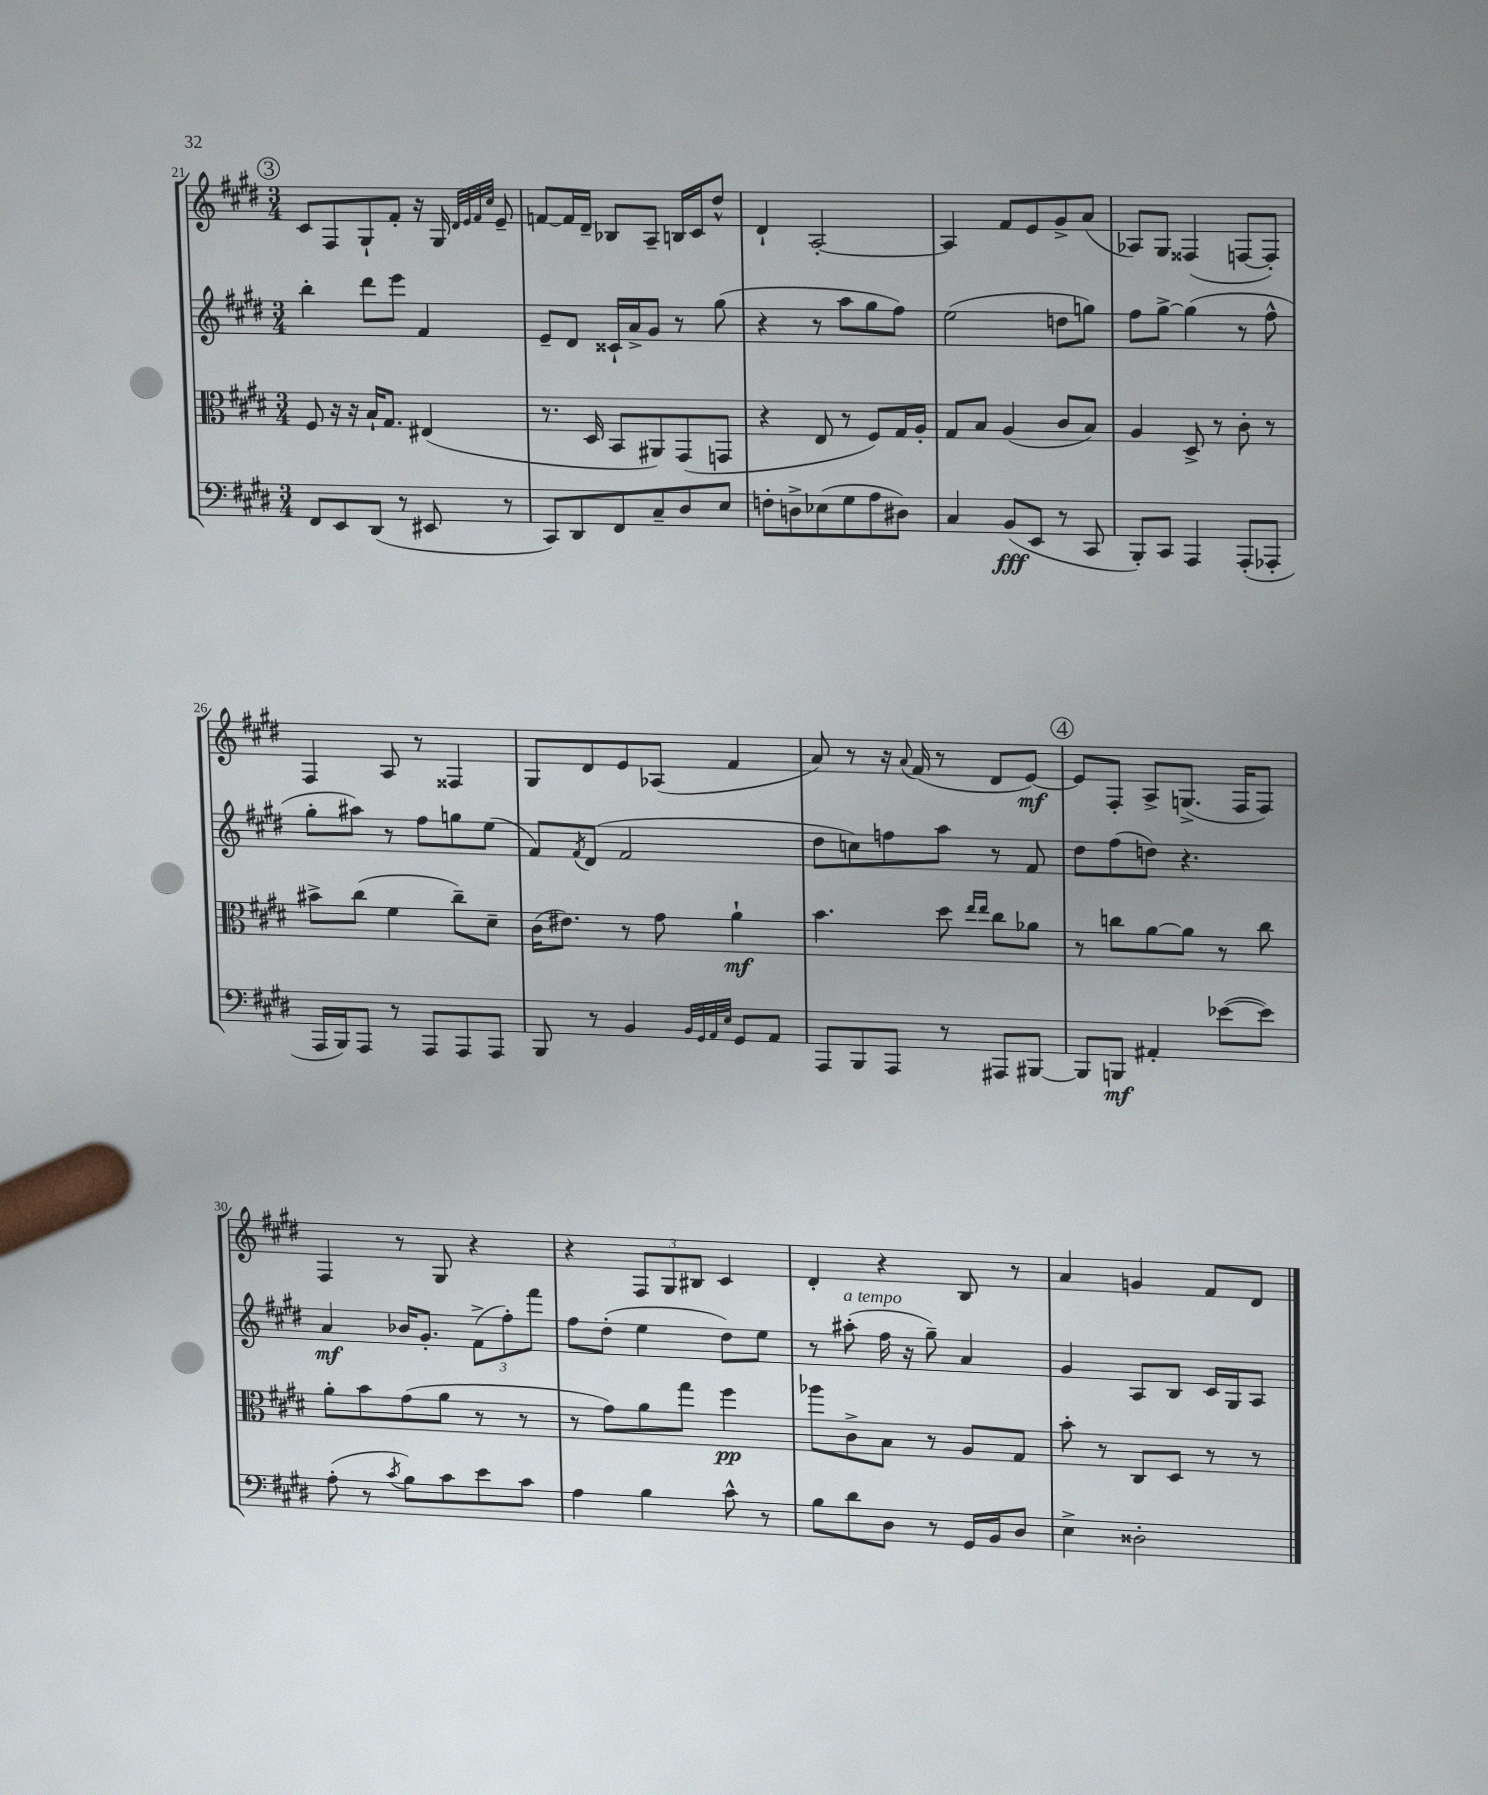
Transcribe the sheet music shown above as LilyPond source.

<<
\new StaffGroup <<
\new Staff = "s0" {
    \clef treble \key e \major \numericTimeSignature \time 3/4
    \mark \markup { \circle "3" } cis'8 fis8 gis8-! fis'8-. r16 gis16 \grace { dis'32 e'32 fis'32 cis''32 } e'8-- |
    f'8~ f'16 dis'16-- bes8 a8-- b16 cis'16 dis''8-^ |
    dis'4-! a2~-. |
    a4 fis'8 e'8 gis'8-> a'8( |
    aes8) gis8 fisis4( f8~ f8-.) |
    fis4 a8 r8 fisis4 |
    gis8 dis'8 e'8 aes8( fis'4 |
    a'8) r8 r16 \appoggiatura { a'8 } fis'16( r8 dis'8 e'8~\mf) |
    \mark \markup { \circle "4" } e'8 fis8-. a8-> g8.->( fis16 fis8) |
    fis4 r8 gis8 r4 |
    r4 \tuplet 3/2 { fis8 gis8 bis8 } cis'4 |
    dis'4-. r4 b8 r8 |
    a'4 g'4 fis'8 dis'8 \bar "|." |
}
\new Staff = "s1" {
    \clef treble \key e \major \numericTimeSignature \time 3/4
    \mark \markup { \circle "3" } b''4-. dis'''8 e'''8 fis'4 |
    e'8-- dis'8 cisis'16-! a'16-> gis'8 r8 gis''8( |
    r4 r8 a''8 gis''8 fis''8) |
    e''2( d''8 g''8) |
    fis''8 gis''8~-> gis''4( r8 fis''8-^ |
    gis''8-. ais''8) r8 fis''8 g''8 e''8( |
    fis'8) \acciaccatura { fis'8 } dis'8( fis'2 |
    dis''8 c''8) f''8 a''8 r8 fis'8 |
    \mark \markup { \circle "4" } dis''8 fis''8( d''8) r4. |
    a'4\mf bes'16 gis'8.-. \tuplet 3/2 { fis'8->( fis''8-.) fis'''8 } |
    fis''8 dis''8-.( e''4 dis''8) e''8 |
    r8 ais''8-.^\markup { \italic "a tempo" }( fis''16 r16 gis''8--) a'4 |
    gis'4 a8 b8 cis'16 gis16 a8 \bar "|." |
}
\new Staff = "s2" {
    \clef alto \key e \major \numericTimeSignature \time 3/4
    \mark \markup { \circle "3" } fis8 r16 r16 b16-! gis8. eis4( |
    r8. dis16 b,8 ais,8) gis,8( g,8 |
    r4 e8 r8 fis8) gis16 a16-. |
    gis8 b8 a4( cis'8 b8) |
    a4 dis8-> r8 cis'8-. r8 |
    bis'8-> cis''8( fis'4 cis''8--) dis'8-- |
    cis'16( eis'8.) r8 gis'8 a'4-!\mf |
    b'4. dis''8 \grace { e''16 e''16 } cis''8 aes'8 |
    \mark \markup { \circle "4" } r8 c''8 a'8~ a'8 r8 c''8 |
    a'8-. b'8 gis'8( a'8 r8 r8 |
    r8 gis'8) a'8 gis''8 fis''4\pp |
    aes''8 cis'8-> b8 r8 a8 gis8 |
    b'8-. r8 cis8 dis8 r8 r8 \bar "|." |
}
\new Staff = "s3" {
    \clef bass \key e \major \numericTimeSignature \time 3/4
    \mark \markup { \circle "3" } fis,8 e,8 dis,8( r8 eis,8 r8 |
    cis,8) dis,8 fis,8 cis8-- dis8 e8 |
    f8-. d8-> ees8( gis8 a8 dis8) |
    cis4 b,8\fff( e,8 r8 cis,8 |
    b,,8-.) cis,8 a,,4 a,,8-.( aes,,8-. |
    a,,16 b,,16) a,,8 r8 a,,8 a,,8 a,,8 |
    b,,8 r8 b,4 \grace { b,32 gis,32 a,32 e32 } gis,8 a,8 |
    a,,8 b,,8 a,,8 r8 ais,,8 bis,,8~ |
    \mark \markup { \circle "4" } bis,,8 b,,8\mf ais,4-. ees'8~( ees'8) |
    a8-.( r8 \acciaccatura { cis'8 } b8) cis'8 e'8 cis'8 |
    a4 b4 cis'8-^ r8 |
    b8 dis'8 dis8 r8 gis,16 b,16 dis8 |
    e4-> disis2-. \bar "|." |
}
>>
>>
\layout { \context { \Score currentBarNumber = #21 } }
